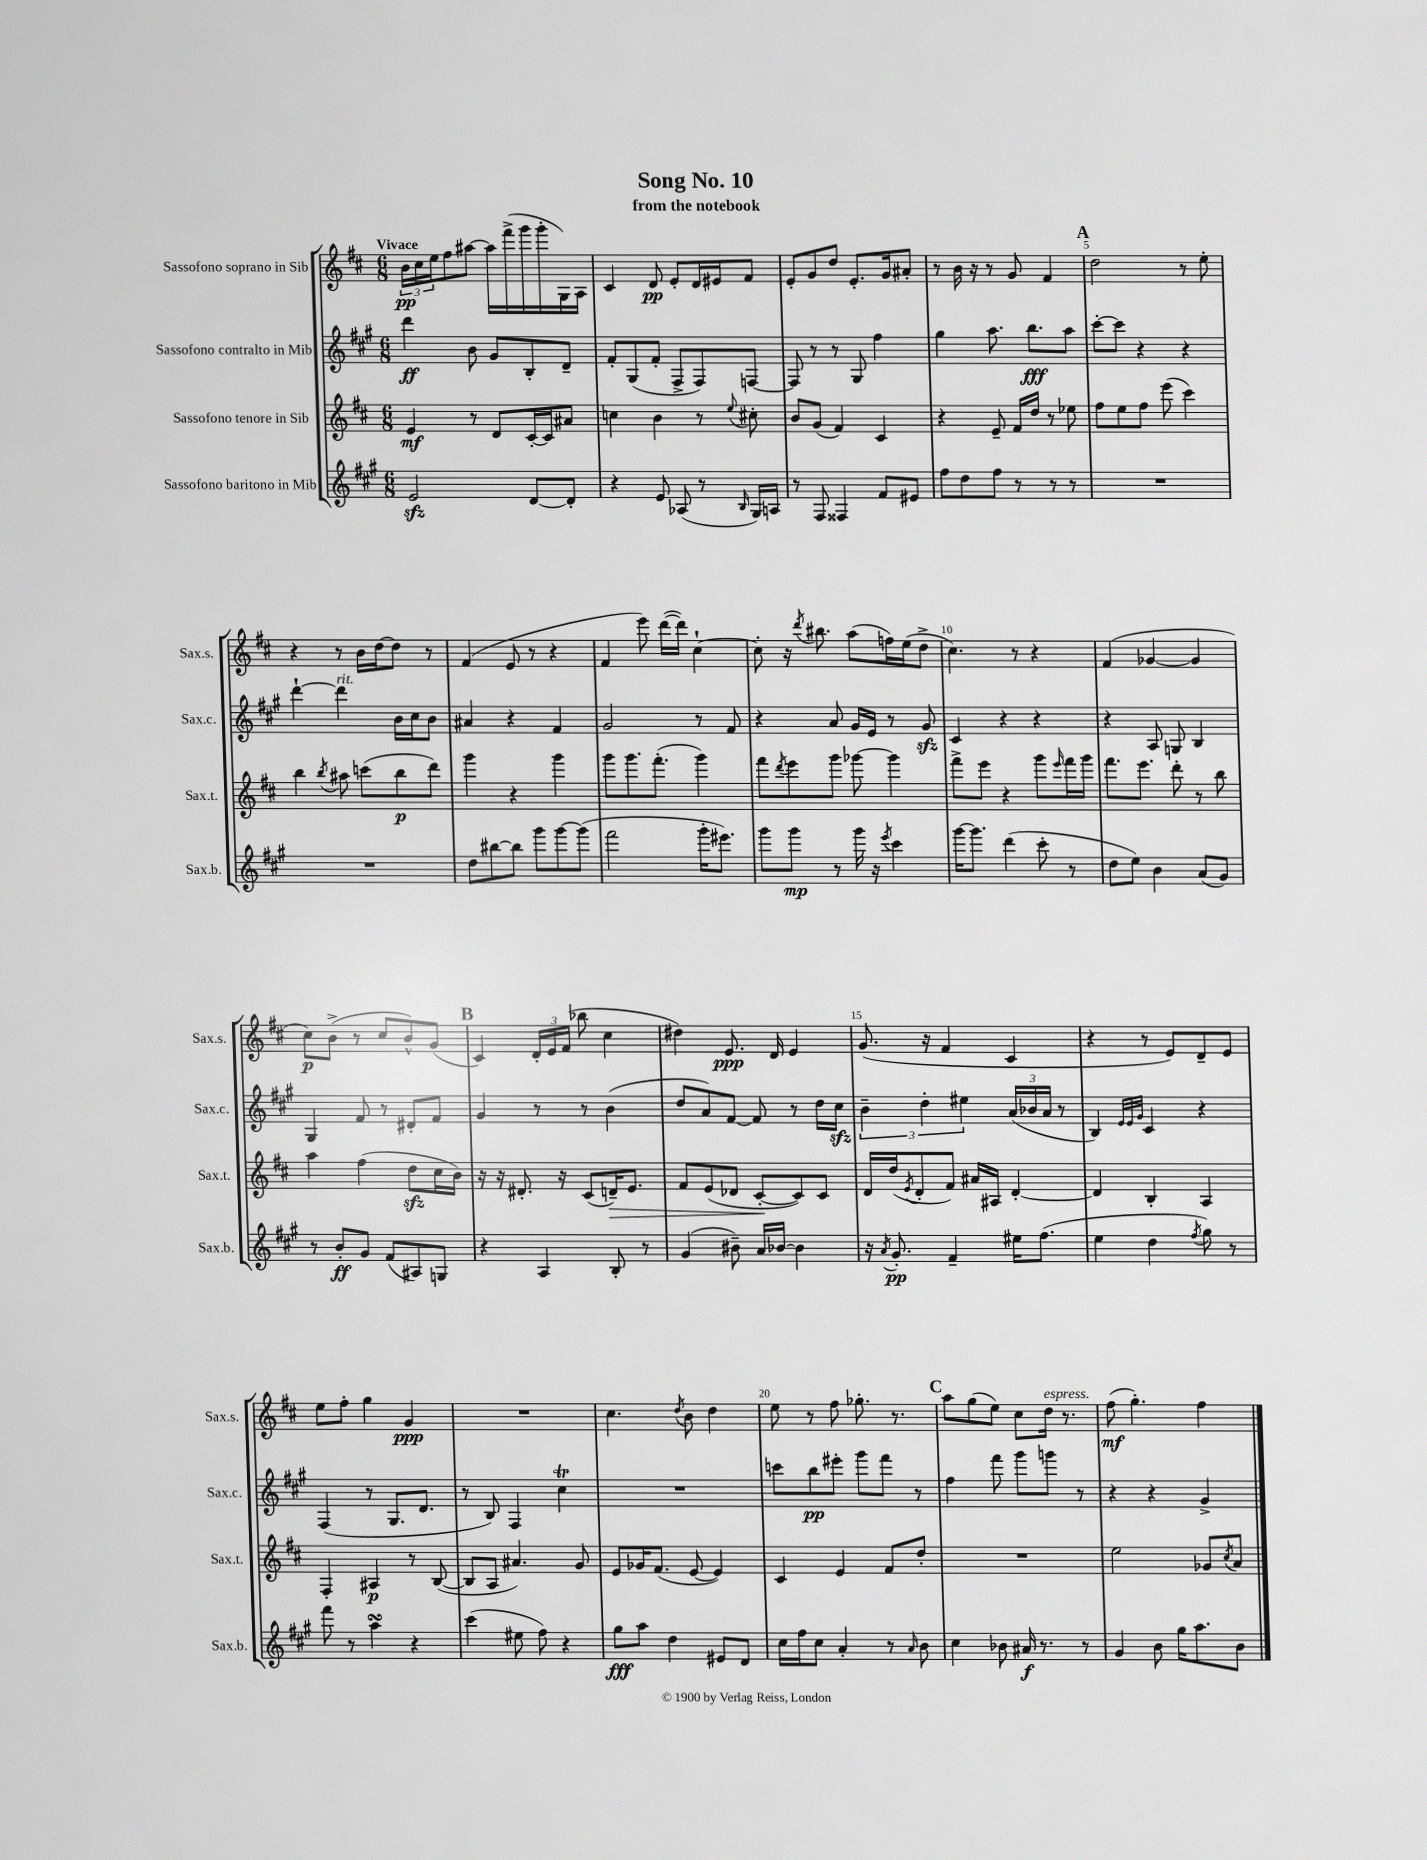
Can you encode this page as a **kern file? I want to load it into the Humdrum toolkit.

**kern	**kern	**kern	**kern
*staff4	*staff3	*staff2	*staff1
*clefG2	*clefG2	*clefG2	*clefG2
*k[f#c#g#]	*k[f#c#]	*k[f#c#g#]	*k[f#c#]
*M6/8	*M6/8	*M6/8	*M6/8
2e/	4e/	4ddd\	24b\LL
.	.	.	24cc#\
.	.	.	24ee\J
.	.	.	8ff#\
.	8r	8b\	[8aa#\J
.	8d/L	8g#/L	16aa#\]LL
.	.	.	(16fff#^\
[8d/L	[16c#'/L	8B'/	16ggg\
.	16c#/]J	.	16ggg'\
8d'/]J	8a#/J	8d~/J	16G\)
.	.	.	16A\JJ
=	=	=	=
4r	4cc\	8f#'/L	4c#/
.	.	(8G#/	.
8e/	4b\	8f#'/J	8d/
(8A-/	.	8F#^/L	8e'/L
8r	8r	8F#/)	16d/L
.	.	.	16e#/J
16qqB/	8qqee/	.	.
16G#/LL)	8cc#'\	[8F/J	8f#/J
16A/JJ	.	.	.
=	=	=	=
8r	8b/L	8F/]	8e'/L
8F#/	(8g/J	8r	8g/
4F##/	4f#/)	8r	8dd/J
.	.	8G#/	8.e'/L
8f#/L	4c#/	4ff#\	.
.	.	.	16g/k
8e#/J	.	.	8a#'/J
=	=	=	=
8ff#\L	4r	4gg#\	8r
8dd\	.	.	16b\
.	.	.	16r
8ff#\J	8e~/	8.aa\	8r
8r	16f#/LL	.	8g/
.	16dd/JJ	8.bb\L	.
8r	8r	.	4f#/
8r	8ee-\	8aa\J	.
=	=	=	=
2.r	8ff#\L	[8ccc#'\L	2dd\
.	8ee\	8ccc#\]J	.
.	8ff#\J	4r	.
.	(8eee\	.	.
.	4ccc#\)	4r	8r
.	.	.	8ee'\
=	=	=	=
2.r	4bb\	[4ddd`\	4r
.	8qbb/	.	.
.	8aa#\	4ddd\]	8r
.	(8ccc\L	.	16b\LL
.	.	.	[16dd\J
.	8bb\	16b\LL	8dd\]J
.	.	16cc#\J	.
.	8ddd\J)	8b\J	8r
=	=	=	=
8dd\L	4ggg\	4a#/	(4f#/
[8bb#\	.	.	.
8bb#\]J	4r	4r	8e/
8ggg#\L	.	.	8r
[8ggg#\	4ggg\	4f#/	4r
(8ggg#\]J	.	.	.
=	=	=	=
2fff#\	8ggg\L	2g#/	4f#/
.	8.ggg\	.	.
.	.	.	8eee\)
.	(8.fff#'\J	.	.
.	.	.	([16ddd\LL
.	.	.	16ddd\]JJ)
16ggg#'\LK	4ggg\)	8r	[4cc#`\
8.eee#\J)	.	.	.
.	.	8f#/	.
=	=	=	=
8ggg#\L	8fff#\L	4r	8cc#'\]
.	8qddd/	.	.
8ggg#\J	8eee\	.	16r
.	.	.	8qddd/
.	.	.	8.bb#\
8r	8ggg\J	8a/	.
16ggg#\	[8ggg-\	16g#/LL	(8aa\L
16r	.	16e/JJ	.
8qeee/	.	.	.
4ccc#\	4ggg-\]	8r	16ff\L)
.	.	.	(16ee\J
.	.	8g#/	8dd^\J
=	=	=	=
[16ggg#\LK	8fff#^\L	4c#/	4.cc#\)
8.ggg#\]J	.	.	.
.	8eee\J	.	.
(4ddd\	4r	4r	.
.	.	.	8r
8ccc#'\	8ggg\L	4r	4r
.	16qqeee/	.	.
8r	16fff#\L	.	.
.	16ggg\JJ	.	.
=	=	=	=
8dd\L	8.fff#\L	4r	(4f#/
8ee\J)	.	.	.
.	8.eee\J	.	.
4b\	.	8A/	[4g-/
.	8ddd'\	8G/	.
(8a/L	8r	4B/	4g-/]
8g#/J)	8bb\	.	.
=	=	=	=
8r	4aa\	4G#/	8cc#\L)
8b'/L	.	.	(8b^\J
8g#/J	(4ff#\	8f#/	8r
(8f#/L	.	8r	8cc#/L
8A#/)	8dd\L	8d#'/L	8b^^/)
8G/J	16cc#\L	8f#/J	(8g/J
.	16b\JJ)	.	.
=	=	=	=
4r	16r	4g#/	4c#/)
.	16r	.	.
.	8.d#'/	.	.
4A/	.	8r	24d'/LL
.	.	.	24e/
.	16r	.	.
.	.	.	(24f#/JJ
.	(8c#/L	8r	8bb-\
8B'/	16d~/K)	(4b\	4cc#\
.	8.e/J	.	.
8r	.	.	.
=	=	=	=
(4g#/	8f#/L	8dd/L	4dd#\)
.	(8e/	8a/)	.
8b#~\)	8d-/J	[8f#/J	8.e/
16a/LL	[8c#'/L	8f#/]	.
[16b-/JJ	.	.	16d/
4b-\]	8c#/])	8r	4e/
.	8c#/J	16dd\LL	.
.	.	16cc#\JJ	.
=	=	=	=
16r	16d/LL	6b~\	(8.g/
8qa/	.	.	.
8.g#'/	(16dd/J	.	.
.	8qe/	.	.
.	8d'/	.	.
.	.	6dd'\	.
.	.	.	16r
4f#~/	8f#/J)	.	4f#/
.	.	6ee#\	.
.	16a#/LL	.	.
.	16A#/JJ	.	.
16ee#\LK	[4d'/	(24a/LL	4c#/
.	.	24b-/	.
(8.ff#\J	.	.	.
.	.	24a/JJ	.
.	.	8r	.
=	=	=	=
4ee\	4d/]	4B/)	4r
.	.	32qqe/LLL	.
.	.	32qqe/	.
.	.	32qqg#/JJJ	.
4dd\	4B'/	4c#/	8r
.	.	.	8e/L)
8qff#/	.	.	.
8gg#\)	4A/	4r	8d~/
8r	.	.	8e/J
=	=	=	=
8fff#\	4F#'/	(4F#/	8ee\L
8r	.	.	8ff#'\J
4aa\	4A#/	8r	4gg\
.	.	8.G#/L	.
4r	8r	.	4g/
.	.	8.d/J	.
.	([8B/	.	.
=	=	=	=
(4ccc#\	8B/]L	8r	2.r
.	8A/J	8B/)	.
8ee#\	4.a#/)	4F#/	.
8ff#\)	.	.	.
4r	.	4cc#\	.
.	8g/	.	.
=	=	=	=
8gg#\L	8e/L	2.r	4.cc#\
8aa\J	16g-/K	.	.
.	(8.f#/J	.	.
4dd\	.	.	.
.	.	.	8qdd/
.	[8e/	.	8b\
8e#/L	4e/])	.	4dd\
8d/J	.	.	.
=	=	=	=
16cc#\LL	4c#/	8ccc\L	8ee\
16ff#\J	.	.	.
8cc#\J	.	8bb\	8r
4a'/	4e/	8eee#'\J	8ff#\
.	.	8ggg#\L	8.gg-'\
8r	8f#/L	8fff#\J	.
.	.	.	8.r
16qqa/	.	.	.
8b\	8dd'/J	8r	.
=	=	=	=
4cc#\	2.r	4ff#\	8aa\L
.	.	.	(8gg\
8b-\	.	8fff#\	8ee\J)
16a#/	.	8ggg#\L	8cc#\L
8.r	.	.	.
.	.	8ggg\J	16dd\Jk
.	.	.	8.r
8r	.	8r	.
=	=	=	=
4g#/	2ee\	4r	(8ff#\
.	.	.	4.gg'\)
8b\	.	4r	.
16gg#\LK	.	.	.
8.aa\	.	.	.
.	8g-/L	4g#^/	4ff#\
.	8qcc#/	.	.
8b\J	8a/J	.	.
==	==	==	==
*-	*-	*-	*-
